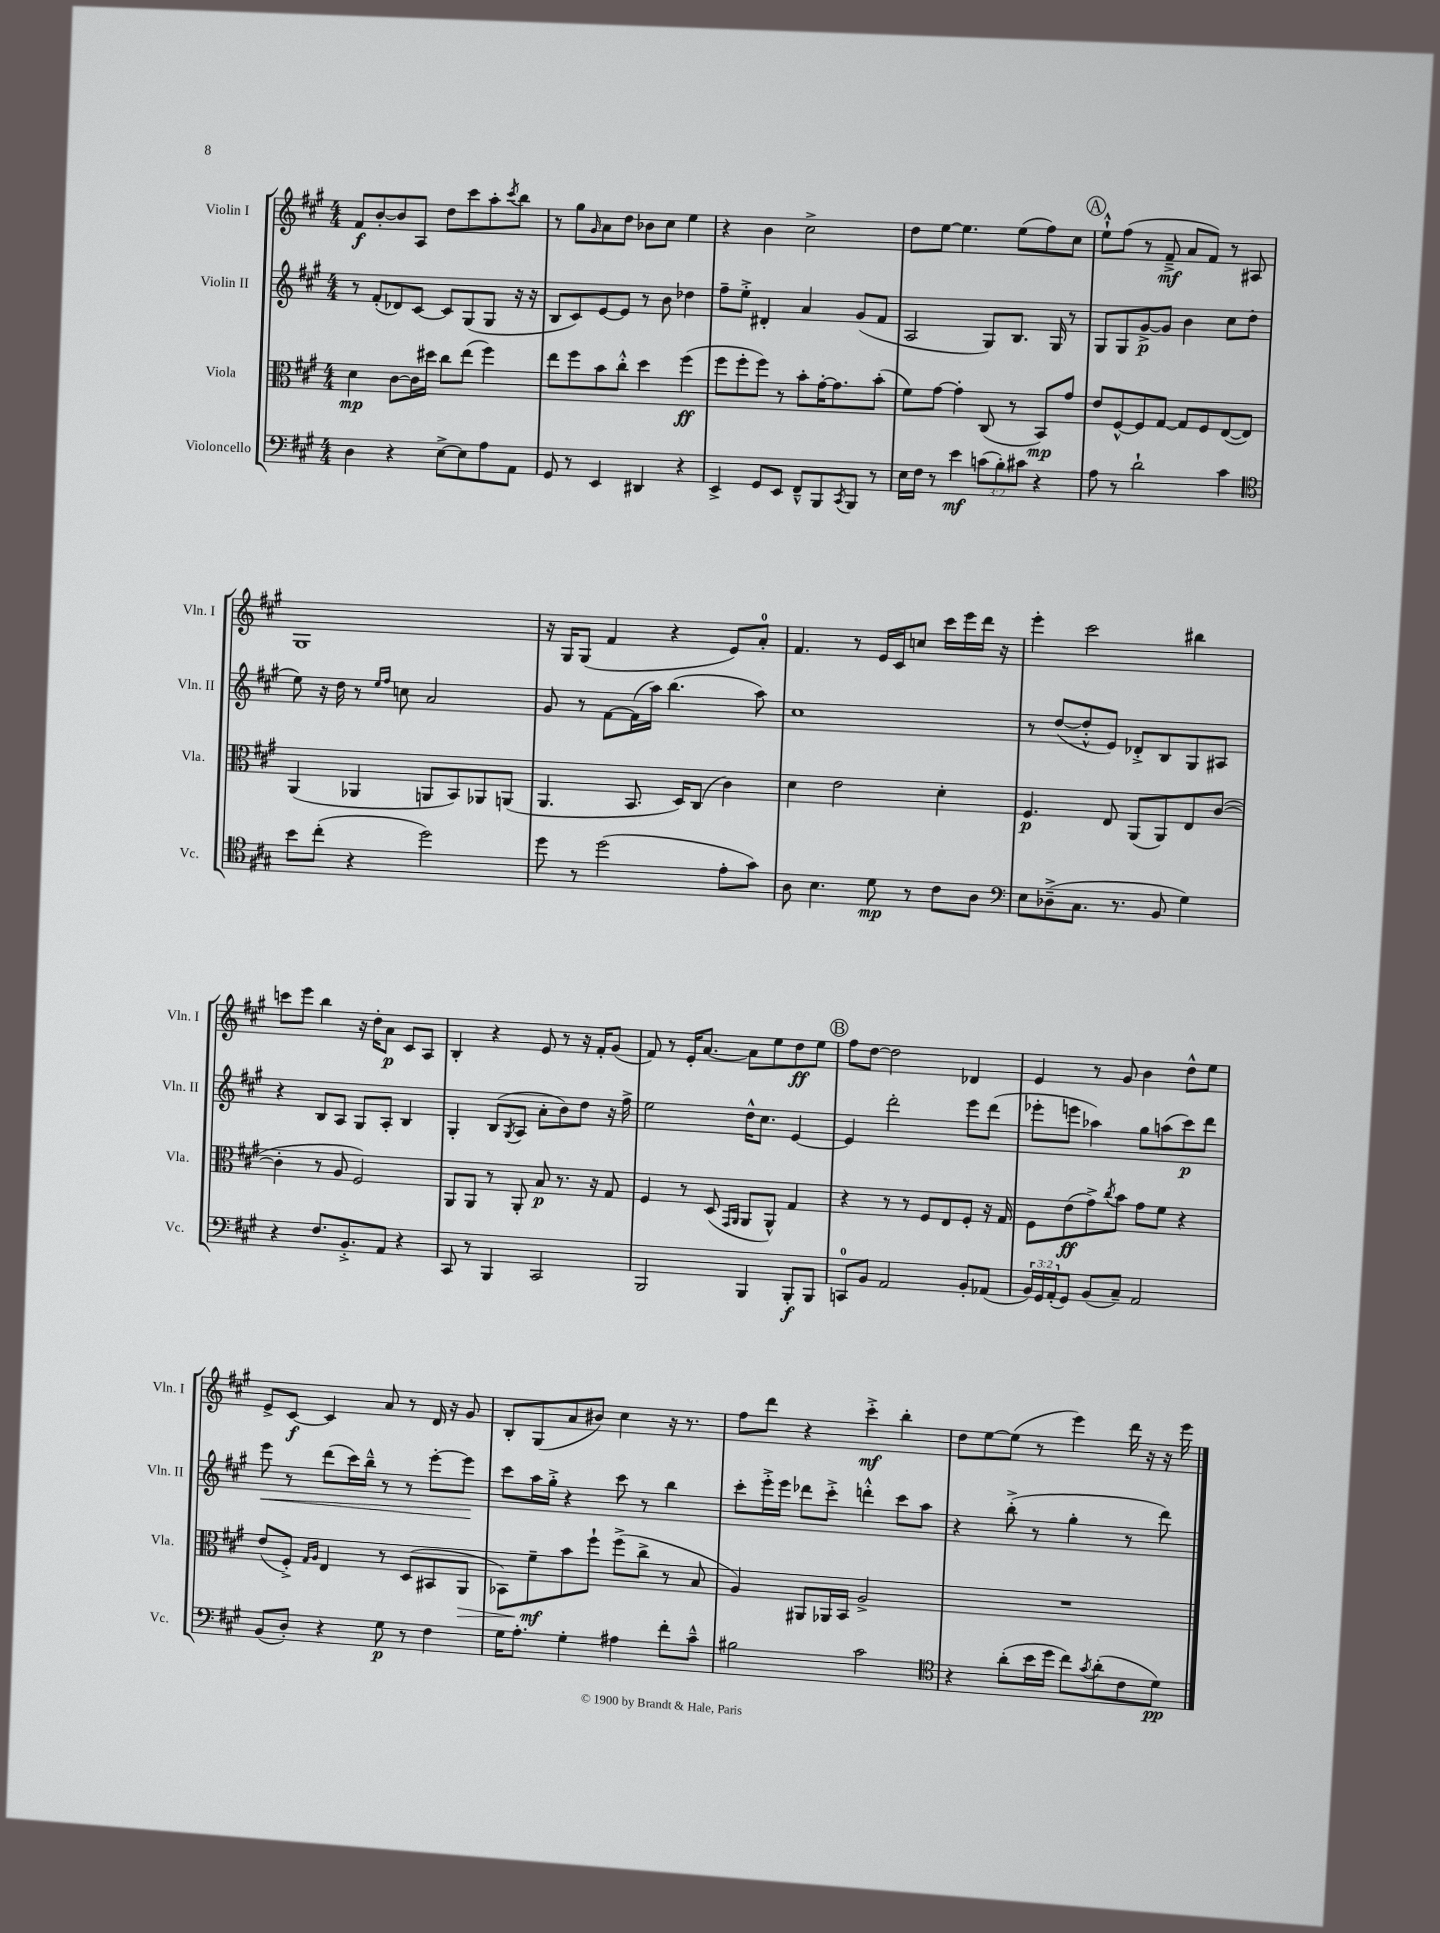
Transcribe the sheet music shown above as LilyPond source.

<<
\new StaffGroup <<
\new Staff = "s0" \with { instrumentName = "Violin I" shortInstrumentName = "Vln. I" } {
    \clef treble \key a \major \numericTimeSignature \time 4/4
    fis'8\f b'8~-. b'8 a8 d''8 cis'''8 a''8-. \acciaccatura { cis'''8 } b''8 |
    r8 gis''8 \grace { gis'16 } a'8 d''8 bes'8 cis''8 e''4 |
    r4 b'4 cis''2-> |
    d''8 e''8~ e''4. e''8( fis''8) cis''8 |
    \mark \markup { \circle "A" } e''8-!-^ fis''8( r8 fis'8--->\mf a'8 fis'8) r8 ais8 |
    gis1 |
    r16 gis16 gis8( fis'4 r4 e'8) a'8-0-. |
    fis'4. r8 e'16 cis'16 c''8 cis'''16 e'''16 d'''16 r16 |
    e'''4-. cis'''2 bis''4 |
    c'''8 e'''8 b''4 r16 d''16-. a'8\p cis'8 a8 |
    b4-. r4 e'8 r8 r16 fis'16-. gis'8( |
    fis'8) r8 e'16-. a'8.~ a'8 e''8 d''8\ff e''8 |
    \mark \markup { \circle "B" } fis''8 d''8~ d''2 des'4 |
    e'4 r8 gis'8 b'4 d''8-^ e''8 |
    e'8-> cis'8~\f cis'4 a'8 r8 d'16 r16 gis'8 |
    b8-. gis8( a'8 bis'8) cis''4 r16 r8. |
    fis''8 d'''8 r4 cis'''4-.->\mf b''4-. |
    d''8 e''8~ e''8( r8 e'''4) d'''16 r16 r16 e'''16 \bar "|." |
}
\new Staff = "s1" \with { instrumentName = "Violin II" shortInstrumentName = "Vln. II" } {
    \clef treble \key a \major \numericTimeSignature \time 4/4
    r8 fis'8-.( des'8) cis'8~ cis'8 gis8( gis8 r16 r16 |
    b8 cis'8) e'8~ e'8 r8 b'8 des''4 |
    fis''8-- e''8-.-> dis'4-. a'4 gis'8( fis'8 |
    a2 gis8) b8. gis16 r8 |
    \mark \markup { \circle "A" } gis8 gis8 gis'8~->\p gis'8 b'4 cis''8 d''8( |
    e''8) r16 d''16 r8 \grace { e''16 fis''16 } c''8 a'2 |
    gis'8 r8 fis'8~ fis'16( a''16) b''4.( a''8) |
    cis''1 |
    r8 d''8~( d''8-.-^ e'8) des'8-.-> b8 gis8 ais8 |
    r4 b8 a8 gis8 a8-. b4 |
    gis4-. b8( \acciaccatura { gis8 } a8 a'8-. b'8) d''8 r16 fis''16-> |
    e''2 d''16-^ cis''8. e'4~ |
    \mark \markup { \circle "B" } e'4 d'''2-. e'''8 d'''8( |
    ees'''8-. e'''8 aes''4) gis''8 a''8( cis'''8\p) d'''8 |
    e'''8\< r8 d'''8( cis'''16) b''16---^ r8 r8 e'''8~-. e'''8\! |
    cis'''8 a''16 gis''16-.-> r4 cis'''8 r8 b''4 |
    cis'''8-. e'''16-.-> e'''16 des'''8 cis'''8-.-> d'''4-.-^ cis'''8 a''8 |
    r4 b''8-.->( r8 gis''4-. r8 d'''8) \bar "|." |
}
\new Staff = "s2" \with { instrumentName = "Viola" shortInstrumentName = "Vla." } {
    \clef alto \key a \major \numericTimeSignature \time 4/4
    d'4\mp cis'8~ cis'16 dis''16 cis''8 e''8( fis''4) |
    e''8 fis''8 b'8 cis''8-.-^ d''4 fis''4\ff( |
    fis''8 fis''8-. fis''8) r8 b'8-. gis'16~-. gis'8. b'8-.( |
    fis'8) gis'8~ gis'4-. cis8( r8 b,8\mp) gis'8 |
    \mark \markup { \circle "A" } e'8 fis8~-^ fis8 gis8~ gis8 fis8 e8~( e8) |
    a,4( aes,4 a,8 b,8) aes,8 a,8( |
    a,4. b,8. d16) cis8( cis'4) |
    d'4 e'2 d'4-. |
    fis4.\p e8 a,8( a,8) e8 cis'8~( |
    cis'4-. r8 a8 fis2) |
    a,8 a,8 r8 a,8-. b8\p r8. r16 gis8 |
    fis4 r8 d8( \grace { gis,16 a,16 } a,8 a,8-^) gis4 |
    \mark \markup { \circle "B" } r4 r8 r8 fis8 e8 fis8-. r16 gis16 |
    fis8 e'8\ff( gis'8->) \acciaccatura { cis''8 } b'8 gis'8 fis'8 r4 |
    e'8( fis8-.->) \grace { gis16 a16 } e4 r8 d8( bis,8 a,8\> |
    bes,8) fis'8--\mf\! b'8 fis''8-! fis''8->( cis''8-> r8 b8 |
    a4) ais,8 aes,16 b,16 a2-> |
    R1 \bar "|." |
}
\new Staff = "s3" \with { instrumentName = "Violoncello" shortInstrumentName = "Vc." } {
    \clef bass \key a \major \numericTimeSignature \time 4/4 \override Staff.TupletNumber.text = #tuplet-number::calc-fraction-text
    d4 r4 e8~-> e8 a8 a,8 |
    gis,8 r8 e,4 dis,4 r4 |
    e,4-> gis,8 e,8 fis,8---^ b,,8 \acciaccatura { cis,8 } b,,8 r8 |
    e16 fis16 r8 e'4\mf \tuplet 3/2 { c'8( b8-.) cis'8 } r4 |
    \mark \markup { \circle "A" } a8 r8 d'2-! cis'4 |
    \clef tenor b'8 cis''8-.( r4 d''2) |
    d''8 r8 d''2( e'8-. gis'8) |
    a8 b4. d'8\mp r8 cis'8 a8 |
    \clef bass e8 des8--->( cis8. r8. b,8 gis4) |
    r4 fis8. b,8.-.-> a,8 r4 |
    cis,8 r8 b,,4 cis,2 |
    b,,2 b,,4 b,,8-.\f b,,8 |
    \mark \markup { \circle "B" } c,8-0 b,8 a,2 b,8-. aes,8( |
    \tuplet 3/2 { b,16) gis,16 a,16-.( } gis,8) b,8( cis8--) a,2 |
    b,8( d8-.) r4 gis8\p r8 fis4 |
    gis16 a8.-. gis4-. ais4 fis'8-. cis'8---^ |
    bis2 cis'2 |
    \clef tenor r4 a'8-.( b'16 d''16 cis''8) \acciaccatura { gis'8 } a'8-.( cis'8 d'8\pp) \bar "|." |
}
>>
>>
\layout { \context { \Score \remove "Bar_number_engraver" } }
